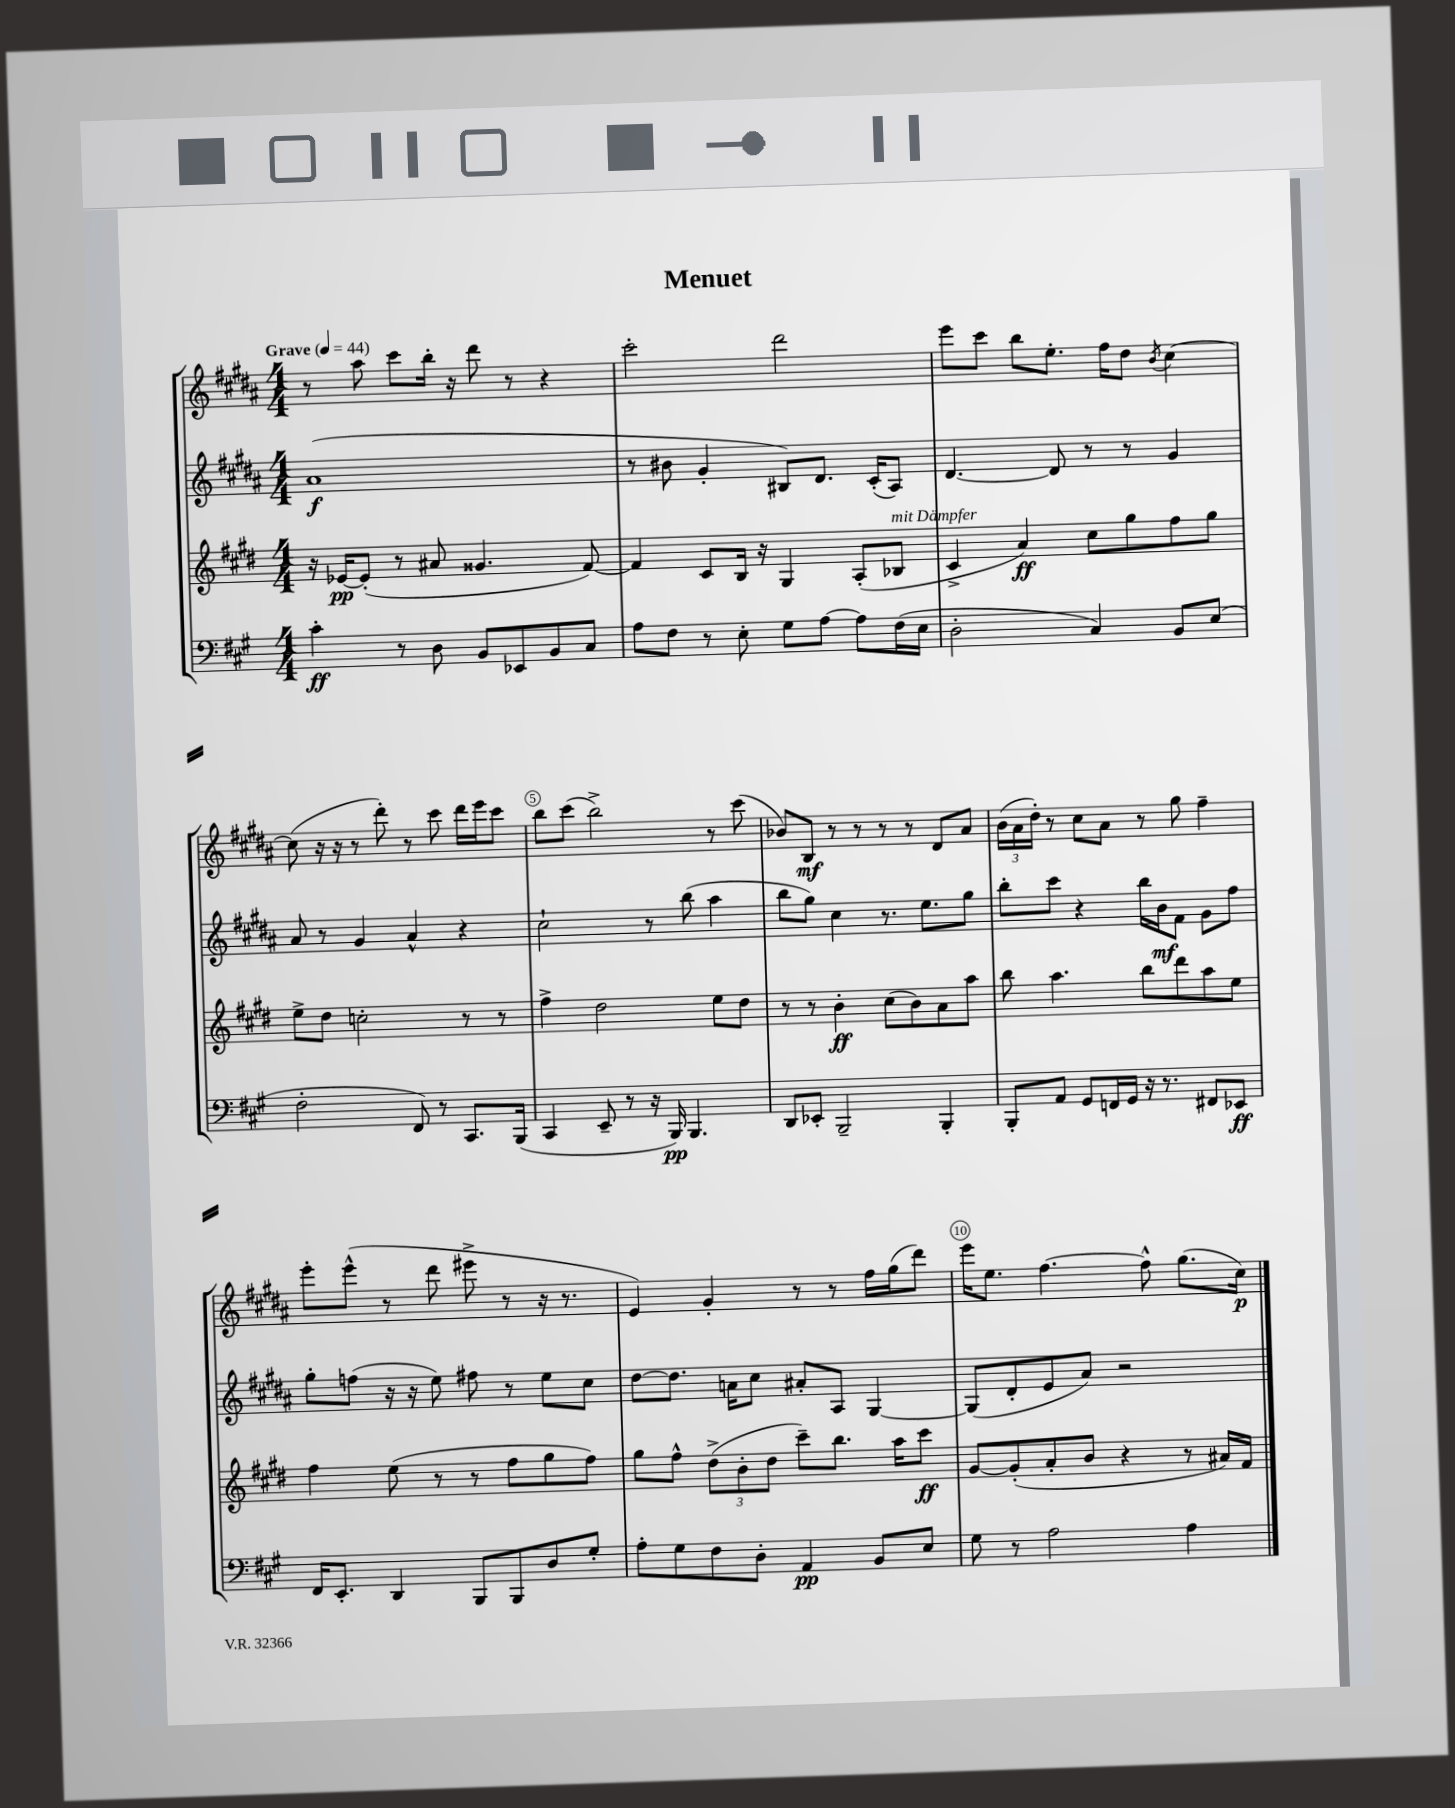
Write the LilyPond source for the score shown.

\header { title = "Menuet" }
<<
\new StaffGroup <<
\new Staff = "s0" {
    \clef treble \key b \major \numericTimeSignature \time 4/4 \tempo "Grave" 4 = 44
    r8 ais''8 cis'''8 b''16-. r16 dis'''8 r8 r4 |
    cis'''2-. dis'''2 |
    e'''8 cis'''8 b''8 e''8.-. fis''16 dis''8 \acciaccatura { b'8 } cis''4~ |
    cis''8( r16 r16 r8 dis'''8-.) r8 cis'''8 dis'''16 e'''16 cis'''8 |
    b''8 cis'''8( b''2->) r8 cis'''8( |
    bes'8) b8\mf r8 r8 r8 r8 dis'8 ais'8 |
    \tuplet 3/2 { b'16( ais'16 dis''16-.) } r8 cis''8 ais'8 r8 gis''8 fis''4-- |
    e'''8-. e'''8-^( r8 dis'''8 eis'''8-> r8 r16 r8. |
    e'4) gis'4-. r8 r8 fis''16 gis''16( dis'''8) |
    e'''16 e''8. fis''4.~ fis''8-^ gis''8.( cis''16\p) \bar "|." |
}
\new Staff = "s1" {
    \clef treble \key b \major \numericTimeSignature \time 4/4
    ais'1\f( |
    r8 bis'8 gis'4-. bis8) dis'8. cis'16-.( ais8) |
    dis'4.~ dis'8 r8 r8 gis'4 |
    ais'8 r8 gis'4 ais'4-^ r4 |
    cis''2-! r8 b''8( ais''4 |
    b''8 gis''8) cis''4 r8. e''8. gis''8 |
    b''8-. cis'''8 r4 b''16 b'16\mf fis'8 gis'8 fis''8 |
    gis''8-. f''8( r16 r16 e''8) fis''8 r8 e''8 cis''8 |
    dis''8~ dis''8. a'16 cis''8 ais'8-. ais8 gis4~ |
    gis8( dis'8-. e'8 ais'8) r2 \bar "|." |
}
\new Staff = "s2" {
    \clef treble \key e \major \numericTimeSignature \time 4/4
    r16 ees'16~\pp ees'8-.( r8 ais'8 gisis'4. fis'8~) |
    fis'4 cis'8 b16 r16 gis4 a8-.( bes8^\markup { \italic "mit Dämpfer" } |
    cis'4-> a'4\ff) cis''8 gis''8 fis''8 gis''8 |
    e''8-> dis''8 c''2-. r8 r8 |
    fis''4-> dis''2 e''8 dis''8 |
    r8 r8 b'4-.\ff cis''8( b'8) a'8 a''8 |
    b''8 a''4. b''8 dis'''8 a''8 e''8 |
    fis''4 e''8( r8 r8 fis''8 gis''8 fis''8) |
    gis''8 fis''8-^ \tuplet 3/2 { dis''8->( b'8-. dis''8 } cis'''8--) b''8. a''16 cis'''8\ff |
    gis'8~ gis'8-.( a'8-. b'8 r4 r8 ais'16) fis'16 \bar "|." |
}
\new Staff = "s3" {
    \clef bass \key a \major \numericTimeSignature \time 4/4
    cis'4-.\ff r8 d8 b,8 ees,8 b,8 cis8 |
    a8 fis8 r8 e8-. gis8 a8~ a8 fis16( e16 |
    d2-. cis4) b,8 e8( |
    fis2-. fis,8) r8 cis,8. b,,16( |
    cis,4 e,8-- r8 r16 b,,16\pp) b,,4. |
    d,8 ees,8-. b,,2-- b,,4-. |
    b,,8-. a,8 gis,8 f,16 gis,16 r16 r8. fis,8 ees,8\ff |
    fis,16 e,8.-. d,4 b,,8 b,,8 d8 gis8-. |
    a8-. gis8 fis8 d8-. a,4\pp b,8 e8 |
    gis8 r8 a2 a4 \bar "|." |
}
>>
>>
\layout { \context { \Score \override BarNumber.break-visibility = ##(#f #t #t) barNumberVisibility = #(every-nth-bar-number-visible 5) \override BarNumber.stencil = #(make-stencil-circler 0.1 0.3 ly:text-interface::print) } }
